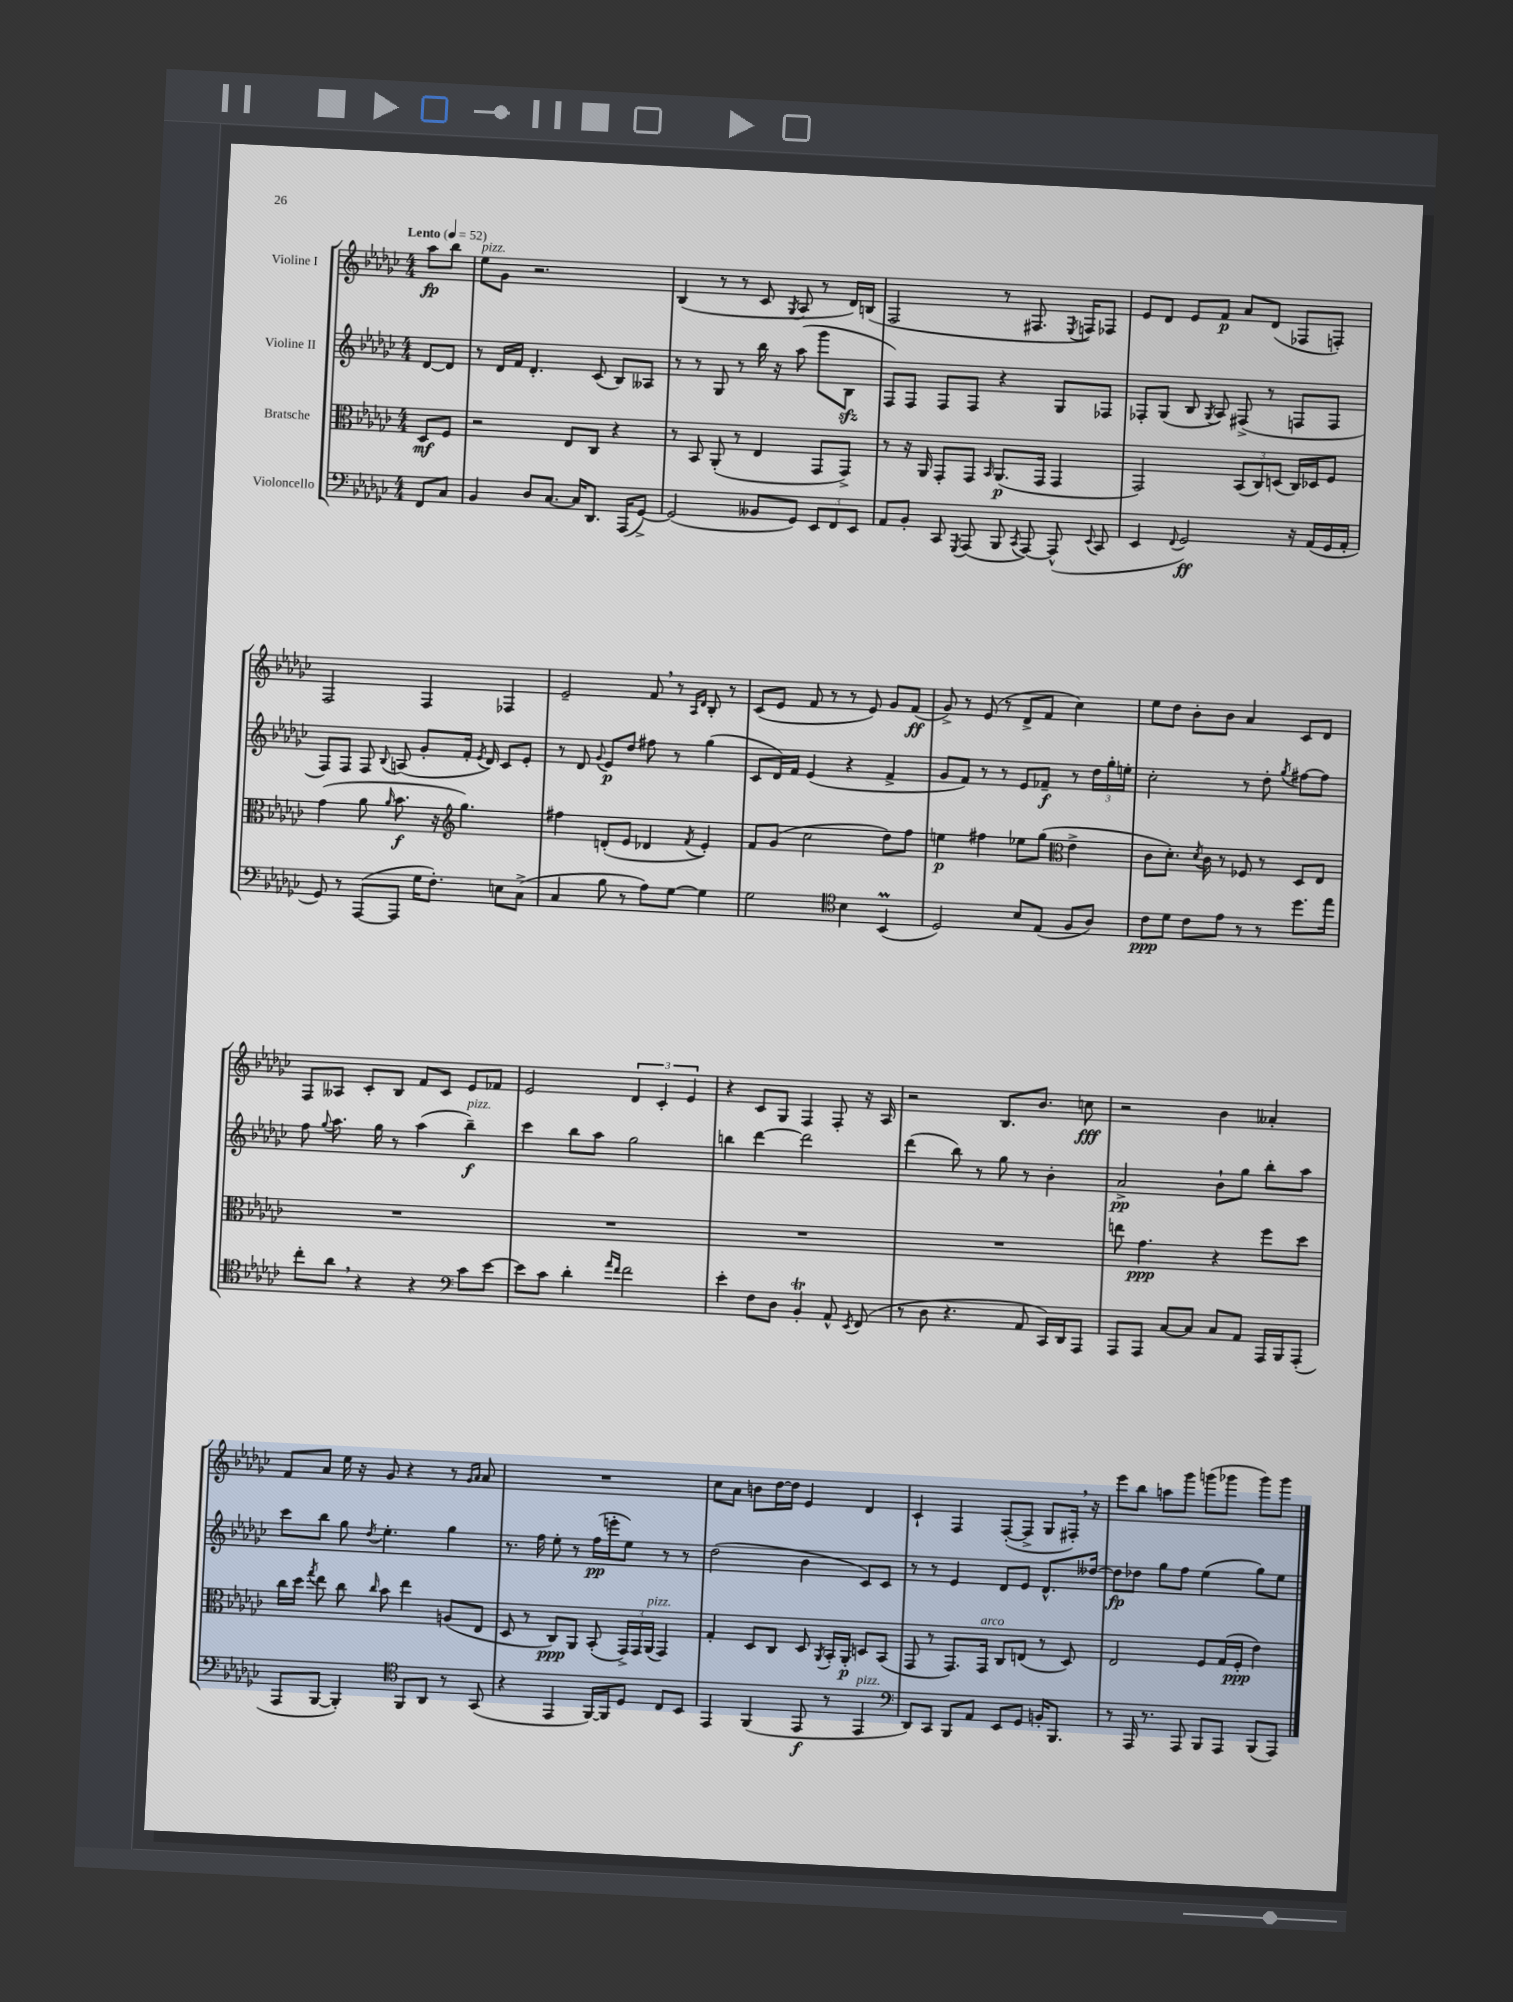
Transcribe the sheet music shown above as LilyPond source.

<<
\new StaffGroup <<
\new Staff = "s0" \with { instrumentName = "Violine I" } {
    \clef treble \key ges \major \numericTimeSignature \time 4/4 \partial 4 \tempo "Lento" 4 = 52
    \autoBeamOff aes''8[\fp bes''8] |
    ees''8[^\markup { \italic "pizz." } ges'8] r2. |
    bes4( r8 r8 ces'8 \acciaccatura { ges8 } aes8 r8 des'16[) b16]( |
    f2 r8 fis8. \acciaccatura { ees8 } f16[) fes8] |
    ees'8[ des'8] ees'8[ f'8]\p aes'8[ des'8]( fes8[ f8]-.) |
    f2 f4 fes4 |
    ees'2-- f'8 \breathe r8 \grace { aes16[ des'16] } bes8-. r8 |
    ces'8[( ees'8] f'8 r8 r8 ees'8) ges'8[ f'8]\ff( |
    ges'8->) r8 ees'8( r8 des'8[-> f'8] ces''4) |
    ees''8[ des''8] bes'8[-. bes'8] aes'4 ces'8[ des'8] |
    f8[ aeses8] ces'8[-. bes8] f'8[ ces'8] ees'8[ fes'8] |
    ees'2 \tuplet 3/2 { des'4 ces'4-. ees'4 } |
    r4 ces'8[ ges8] f4 f8-. r16 aes16 |
    r2 bes8.[ bes'8.] c''8\fff |
    r2 bes'4 aeses'4-. |
    f'8[ aes'8] ees''16 r16 ges'8 r4 r8 \grace { ges'16[ aes'16] } aes'8 |
    R1 |
    ces''8[ aes'8] b'8[ des''16~ des''16] ees'4 des'4 |
    ces'4-! f4 f8[~-.( f8]-> ges8[ fis16]-.) \breathe r16 |
    ees'''8[ bes''8] a''8[ ges'''8] g'''8[( ges'''8] ges'''8[) ges'''8] \bar "|." |
}
\new Staff = "s1" \with { instrumentName = "Violine II" } {
    \clef treble \key ges \major \numericTimeSignature \time 4/4 \partial 4
    \autoBeamOff des'8[~ des'8] |
    r8 des'16[ f'16] des'4.-. ces'8( bes8[) aeses8] |
    r8 r8 ges8 r8 bes''16 r16 aes''8( ges'''8[ bes8]\sfz |
    f8[) f8] f8[ f8] r4 ges8[ fes8] |
    fes8[-. ges8]( bes8 \acciaccatura { ges8 } aes8) fis8->( r8 f8[ f8] |
    f8[) f8] f8 \appoggiatura { bes8 } a8( ges'8[-. f'16]-. \acciaccatura { ees'8 } des'16) ces'8[ ees'8]-. |
    r8 des'8 \appoggiatura { ges'8 } ees'8[\p des''8] fis''8 r8 ges''4( |
    ces'8[ des'16) f'16] ees'4( r4 f'4-> |
    ges'8[ f'8]) r8 r8 ees'8[ fes'8]--\f r8 \tuplet 3/2 { des''16[ ges''16-. e''16]-. } |
    ces''2-. r8 des''8-. \acciaccatura { ges''8 } fis''8[~ fis''8] |
    f''8 \appoggiatura { ges''8 } aes''8. ges''16 r8 aes''4( bes''4--\f^\markup { \italic "pizz." }) |
    ces'''4 bes''8[ aes''8] ges''2 |
    b''4 des'''4~ des'''2 |
    des'''4( bes''8) r8 ges''8 r8 bes'4-. |
    aes'2->\pp bes'8[-! ges''8] bes''8[-. aes''8] |
    ces'''8[ bes''8] ges''8 \acciaccatura { des''8 } ees''4.-. ges''4 |
    r8. f''16 ees''8-. r8 f''16[\pp( e'''16-. ees''8]) r8 r8 |
    des''2( bes'4 ces'8[) ces'8] |
    r8 r8 ees'4 des'8[ ees'8] des'8.[-^ deses''16]~ |
    deses''8[\fp des''8] ges''8[ f''8] ees''4( ges''8[) ees''8] \bar "|." |
}
\new Staff = "s2" \with { instrumentName = "Bratsche" } {
    \clef alto \key ges \major \numericTimeSignature \time 4/4 \partial 4
    \autoBeamOff des8[\mf f8] |
    r2 ees8[ ces8] r4 |
    r8 bes,8 aes,8-.( r8 ees4 ges,8[ ges,8]->) |
    r8 r16 aes,16 ges,8[-. ges,8] \grace { bes,16 } aes,8.[\p( ges,16] ges,4 |
    ges,2) \tuplet 3/2 { bes,8[( ces8) d8]( } ces16[) des16 f8] |
    ges'4( aes'8 \grace { aes'16 } bes'8.\f r16 \clef treble ges''4.) |
    fis''4 d'8[-.( ees'8] des'4 \acciaccatura { f'8 } ees'4-.) |
    f'8[ ges'8]( ces''2 des''8[) f''8] |
    e''4\p fis''4 ees''8[ ges''8]( \clef alto ees'4-> |
    ces'8[ des'8.]-.) \acciaccatura { des'8 } ces'16 r8 fes8 r8 des8[ ees8] |
    R1 |
    R1 |
    R1 |
    R1 |
    e''8 ges'4.\ppp r4 f''8[ des''8] |
    ces''16[ des''16] \acciaccatura { ges''8 } ees''8 ces''8 \grace { ces''16 } bes'8 ees''4 a8[( ees8] |
    des8 r8 ces8[\ppp) aes,8] bes,8-.( \tuplet 3/2 { ges,16[->) ges,16 aes,16]^\markup { \italic "pizz." }( } ges,4) |
    ges4-. des8[ ces8] des8 \acciaccatura { aes,8 } bes,16[-. aes,16]-.\p d8[ bes,8]( |
    ges,8 r8 ges,8.[) ges,16]^\markup { \italic "arco" } ces8[ e8]( r8 des8) |
    ees2 f8[ ges16( f16]-.\ppp ees'4) \bar "|." |
}
\new Staff = "s3" \with { instrumentName = "Violoncello" } {
    \clef bass \key ges \major \numericTimeSignature \time 4/4 \partial 4
    \autoBeamOff f,8[ ces8] |
    bes,4 des8[ ces8.]~ ces16[ des,8.] aes,,16[( ges,8]~->) |
    ges,2( beses,8[ ges,8]) \tuplet 3/2 { ees,8[ f,8 ees,8] } |
    aes,8[ bes,8]-. ces,8 \acciaccatura { ges,,8 } aes,,8( bes,,8 \acciaccatura { ces,8 } aes,,8~) aes,,8-^( \appoggiatura { ees,8 } ces,8 |
    ees,4 \appoggiatura { f,8 } ges,2\ff) r16 aes,16[( ges,16 aes,16]-. |
    ges,8) r8 aes,,8[~( aes,,8] ges16[ f8.]-.) e8[ ces8]->( |
    ces4 bes8 r8 aes8[) ges8]~ ges4 |
    ges2 \clef tenor bes4 bes,4\prall( |
    des2) bes8[ ees8]( f8[ aes8]) |
    ces'8[\ppp des'8] ces'8[ ees'8] r8 r8 des''8.[ ees''16] |
    ces''8[-. aes'8] \breathe r4 r4 \clef bass ces'8[ ees'8]~ |
    ees'8[ ces'8] des'4-. \grace { aes'16[ f'16] } f'2 |
    ees'4-. f8[ des8] bes,4-.\trill aes,8-^ \acciaccatura { ees,8 } f,8( |
    r8 des8 r4. aes,8 ces,16[) des,16 aes,,8] |
    aes,,8[ aes,,8] ces8[~ ces8] ces8[ aes,8] aes,,16[ bes,,16 aes,,8]-.( |
    aes,,8[ bes,,8]~ bes,,4-.) \clef tenor f,8[ aes,8] r8 ges,8( |
    r4 ees,4 f,16[~) f,16 des8] ces8[ bes,8] |
    ees,4 f,4( ees,8\f r8 ees,4^\markup { \italic "pizz." } |
    \clef bass des,8[) ces,8] bes,,8[ aes,8] ees,8[ ges,8] b,16[-. bes,,8.] |
    r8 aes,,16 r8. aes,,8 bes,,8[ aes,,8] bes,,8[( aes,,8]) \bar "|." |
}
>>
>>
\layout { \context { \Score \remove "Bar_number_engraver" } }
